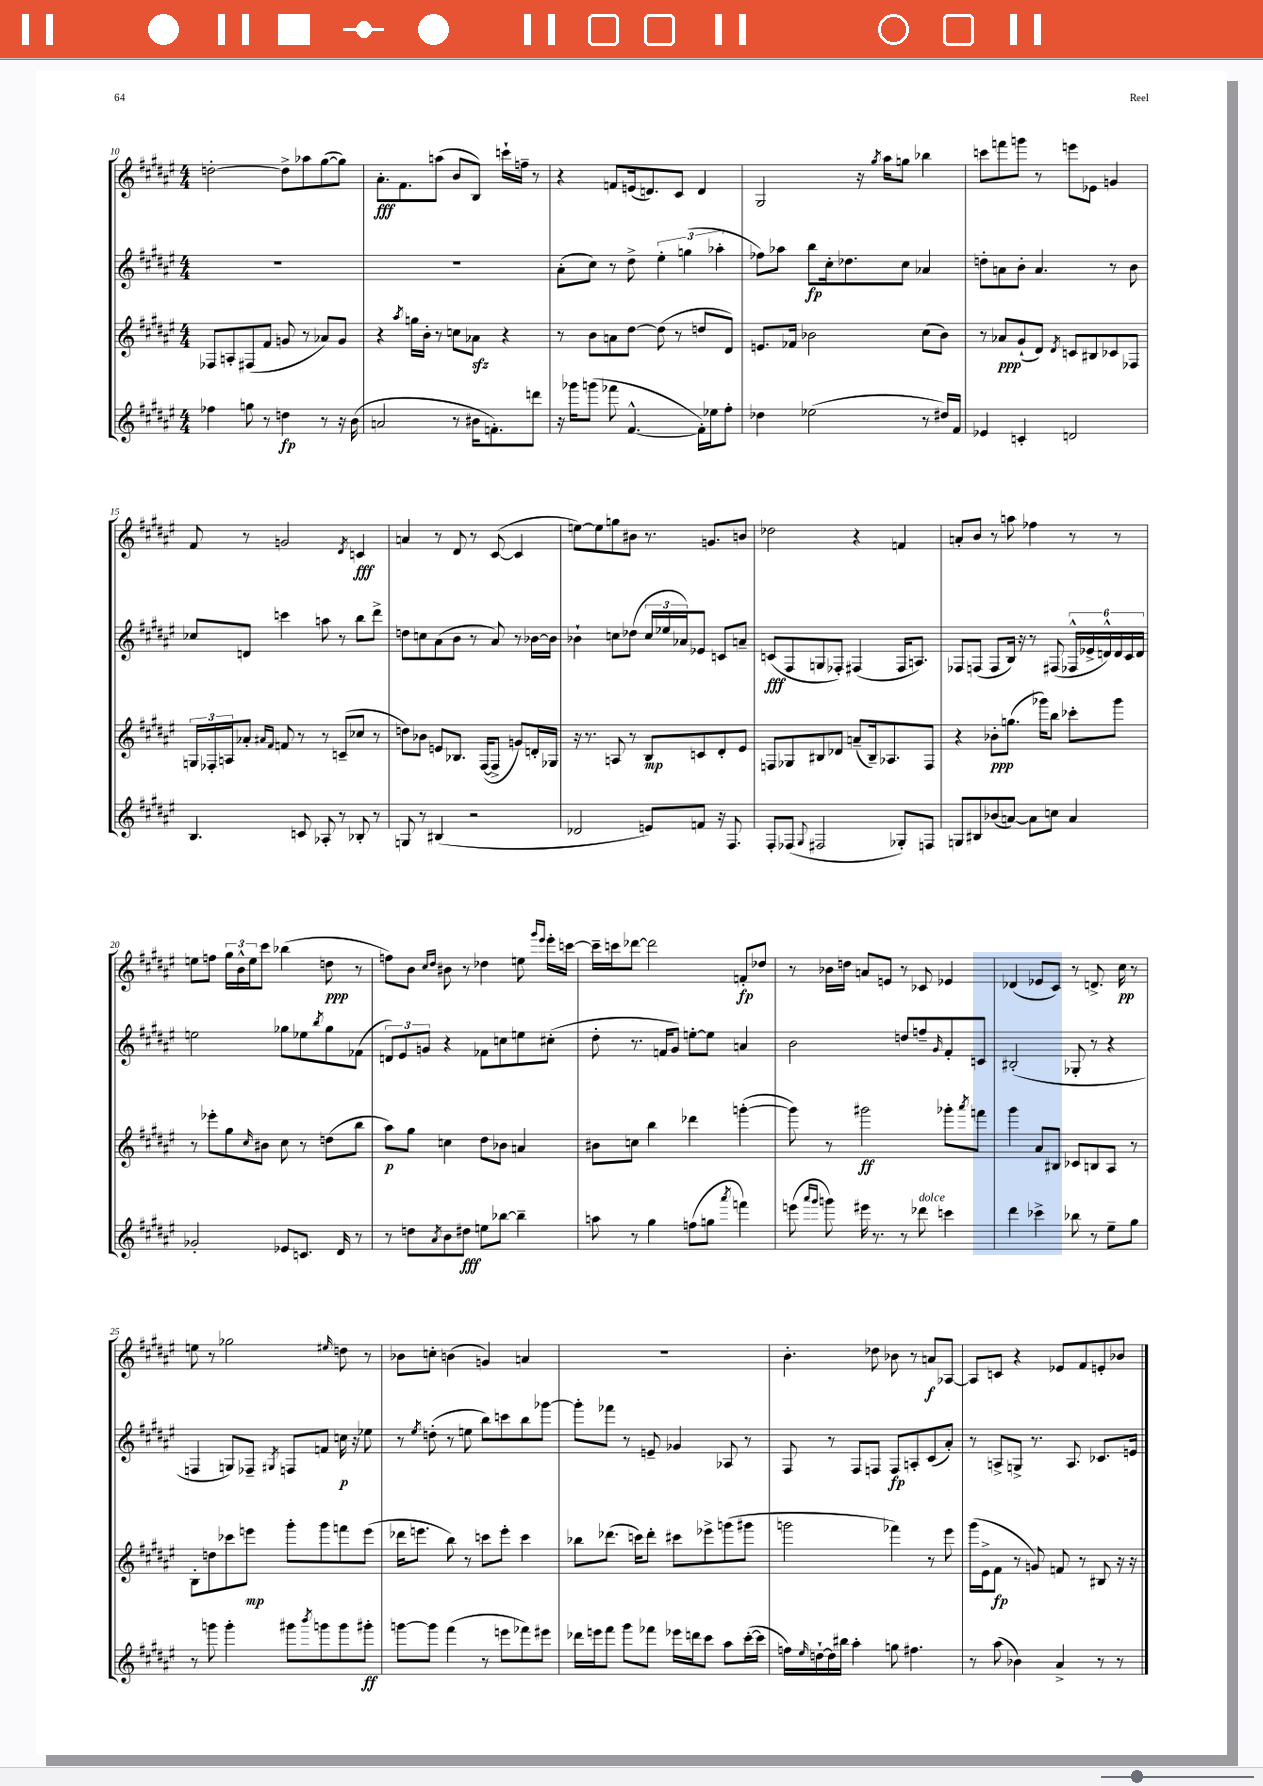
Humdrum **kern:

**kern	**kern	**kern	**kern
*staff4	*staff3	*staff2	*staff1
*clefG2	*clefG2	*clefG2	*clefG2
*k[f#c#g#d#a#e#]	*k[f#c#g#d#a#e#]	*k[f#c#g#d#a#e#]	*k[f#c#g#d#a#e#]
*M4/4	*M4/4	*M4/4	*M4/4
4ff-	8F-	1r	[2dd'
.	8A'	.	.
8gg	(8F#	.	.
8r	8f#	.	.
4dd	8g	.	8dd^]
.	8r	.	8aa-
8r	8a-)	.	([8gg#
16r	8g	.	8gg#])
(16b	.	.	.
=	=	=	=
2a	4r	1r	8.a#'
.	.	.	8.f#
.	8qaa#	.	.
.	16gg	.	.
.	16b'	.	.
.	8r	.	(8aa
8r	8cc	.	8b
16b#	8a-	.	8B)
8.f')	.	.	.
.	4r	.	16ccc`
.	.	.	16ff~
8ddd	.	.	8r
=	=	=	=
16r	8r	(8a#'	4r
16ggg-	.	.	.
(8ggg	8b	8cc#)	.
8fff-	8a	8r	8f
[4.f#^^	[8dd#	8dd#^	(16e
.	.	.	8.d)
.	(8dd#]	6ee#'	.
.	8r	.	8c#
.	.	(6gg	.
16f#'])	8dd	.	4d
16ee-	.	.	.
.	.	6aa-'	.
8ff#'	8d#)	.	.
=	=	=	=
4dd-	8.e	8ff-)	2G#
.	.	8aa-	.
.	16f-	.	.
(2ee-	2b-	8bb	.
.	.	16cc#'	.
.	.	8.dd-	.
.	.	.	16r
.	.	.	8qgg#
.	.	.	16aa#
.	.	8cc#	8gg
8r	(8cc#	4a-	4bb-
16dd#)	8b-)	.	.
16f#	.	.	.
=	=	=	=
4e-	8r	8dd'	8ccc
.	8a-	8a	8fff
4c'	(8g#`	8b'	8ggg
.	8d#)	4.a	8r
.	8qd#	.	.
2d	8c	.	8eee
.	8B#	.	8e-
.	8c-	8r	4g
.	8F-	8b	.
=	=	=	=
4.B	24G	8cc-	8f#
.	24F-'	.	.
.	24A	.	.
.	8a-'	8d	8r
.	16qqa#	.	.
.	16qqf#	.	.
.	8f	4ccc	2g
8c	8r	.	.
8A-'	8r	8aa	.
8r	(8c~	8r	.
.	.	.	8qd#
8B-'	8cc-	8bb	4c
8r	8r	8ddd#^	.
=	=	=	=
8G	8dd)	8dd	4a
8r	8b-	8cc	.
(4B#	8e	(8a#	8r
.	8.B-	8b	8d#
2r	.	8r	8r
.	([16F#	.	.
.	8F#^]	8a#)	([8c#
.	8g)	8r	4c#]
.	16d'	[16b-	.
.	16G-	16b-]	.
=	=	=	=
2d-	16r	4b-`	[8ee)
.	8.r	.	.
.	.	.	8ee]
.	8A	8cc	8gg
.	8r	(8dd-	8b#
8e)	8B	24cc	8.r
.	.	24ee-	.
.	.	24a-)	.
8f	8c	8e-	.
.	.	.	8.g
16r	8d#'	8c	.
8.F#	.	.	.
.	8e#	8a~	8b
=	=	=	=
8F#'	8F	(8c	2dd-
(8F-	8G-	8F#	.
8qqG#	.	.	.
2F#	8B#	8G	.
.	8d-	8F-')	.
.	(8a~	(4F#	4r
.	16B#~)	.	.
.	8.A-	.	.
8G-')	.	16F#	4f
.	.	8.A)	.
8F	8F	.	.
=	=	=	=
8G	4r	8F-	8a'
8B#	.	(8F	8b
(8b-	8b-'	8F	8r
[8a)	(8.gg	16B)	8aa
.	.	16r	.
8a]	.	8r	4ff-
.	16ggg-)	.	.
8cc	8bb	(8F#	.
4a	8ccc-'	24F-^^	8r
.	.	24e-^	.
.	.	24d^^)	.
.	8ggg-	24d	8r
.	.	24c#	.
.	.	24d	.
=	=	=	=
2g-'	8r	2ee	8ee
.	8eee-'	.	8ff
.	8gg#	.	24gg#
.	.	.	24b^^
.	.	.	24ee
.	16qqcc#	.	.
.	8b#	.	8ccc#
8e-	8cc#	8gg-	(4bb-
8.c	8r	8ee-	.
.	.	8qbb	.
.	(8dd	8gg-	8dd
16d#	.	.	.
8r	8bb	(8f-	8r
=	=	=	=
8r	8aa#)	12d)	8ff)
.	.	12e#	.
8dd	8gg#	.	8b
.	.	12g	.
.	.	.	16qqcc#
8qa#	.	.	16qqdd#
8b	4cc	4r	8b#
8dd#	.	.	8r
8ee	8dd#	8f-	4dd-
[8bb-	8b-	8cc	.
4bb-~]	4a	8ee	8ee
.	.	.	16qqggg#
.	.	.	16qqeee#
.	.	(8cc#'	16eee#'
.	.	.	[16ccc
=	=	=	=
8aa	8b#	8dd#'	16ccc~]
.	.	.	16ccc
8r	8cc	8.r	[8ddd-
4gg#	4bb	.	2ddd-]
.	.	16f	.
.	.	8g#)	.
(8ff	4ddd-	[8ee'	.
8gg	.	8ee]	.
8qaaa#	.	.	.
4fff)	([4ggg'	4a	8f'
.	.	.	8dd-
=	=	=	=
(8eee	8ggg])	2b	8r
16qqaaa#	.	.	.
16qqggg#	.	.	.
8ggg)	8r	.	16b-
.	.	.	16dd
16eee#	2ggg#	.	8a
8.r	.	.	.
.	.	.	8e
8r	.	8dd	8r
8ddd-	.	8ff~	8c-
.	.	16qqg#	.
4ccc	8ggg-'	8f#'	4e-
.	8qaaa#	.	.
.	8fff	8c	.
=	=	=	=
4ddd#	4ggg#	(2B#'	(4d-
4ccc-^	8a#	.	8e-
.	8B#	.	8c#)
8bb-	8c-	8G-'	8r
8r	8B	8r	8.d^
8ee#~	8A#	4r	.
.	.	.	16cc#
8gg#	8r	.	8r
=	=	=	=
8r	8B'	4F	8ee
8ggg	8dd	.	8r
4ggg'	8ccc-	8G)	2gg-
.	8eee	8F-~	.
.	.	8qG#	.
8ggg#	8ggg#'	8F	.
8qbbb	.	.	.
8ggg	8ggg#	8f	.
.	.	.	16qqee#
8ggg	8fff	16cc	8dd
.	.	16r	.
8ggg#'	(8eee	8ee-	8r
=	=	=	=
[8ggg	16ddd-	8r	8b-
.	8.eee	.	.
.	.	8qee#	.
8ggg]	.	(8dd'	8cc'
(4fff#	8bb)	8r	(4b
.	8r	8ee	.
8r	8ccc	8bb)	4g)
8eee	8eee'	8ccc	.
8fff-)	4ccc	8bb	4a
8eee#	.	[8ggg-	.
=	=	=	=
16ddd-	8bb-	8ggg-']	1r
16eee	.	.	.
8fff#	(8.ddd-	8fff-	.
8ggg#	.	8r	.
.	16ccc)	.	.
8fff-	8ddd-'	8e~	.
16eee-	8ccc#	4g-	.
16ddd	.	.	.
8ccc#	8eee-^	.	.
8aa#	(8ggg	8A-	.
([16ccc#'	8ggg#	8r	.
16ccc#]	.	.	.
=	=	=	=
16ff)	2ggg	8F#	4.b'
16qqee#	.	.	.
[16dd`	.	.	.
16dd]	.	8r	.
16bb#	.	.	.
4aa#'	.	8F#	.
.	.	8F	8dd-
8gg	4fff-)	8F	8b-
4.ff#	.	8A'	8r
.	8r	(8c#	8a
.	8eee#	8a#')	[8A-
=	=	=	=
8r	(16ggg#	8r	8A-]
.	16e#^	.	.
(8aa#	8f#	8A^	8c
4b-)	8r	8G^	4r
.	8g)	8.r	.
4a#^	8f	.	8e-
.	.	8.A	.
.	8r	.	8f#
8r	8B#	8.c-	8e'
8r	16r	.	8b-
.	16r	16e	.
==	==	==	==
*-	*-	*-	*-
